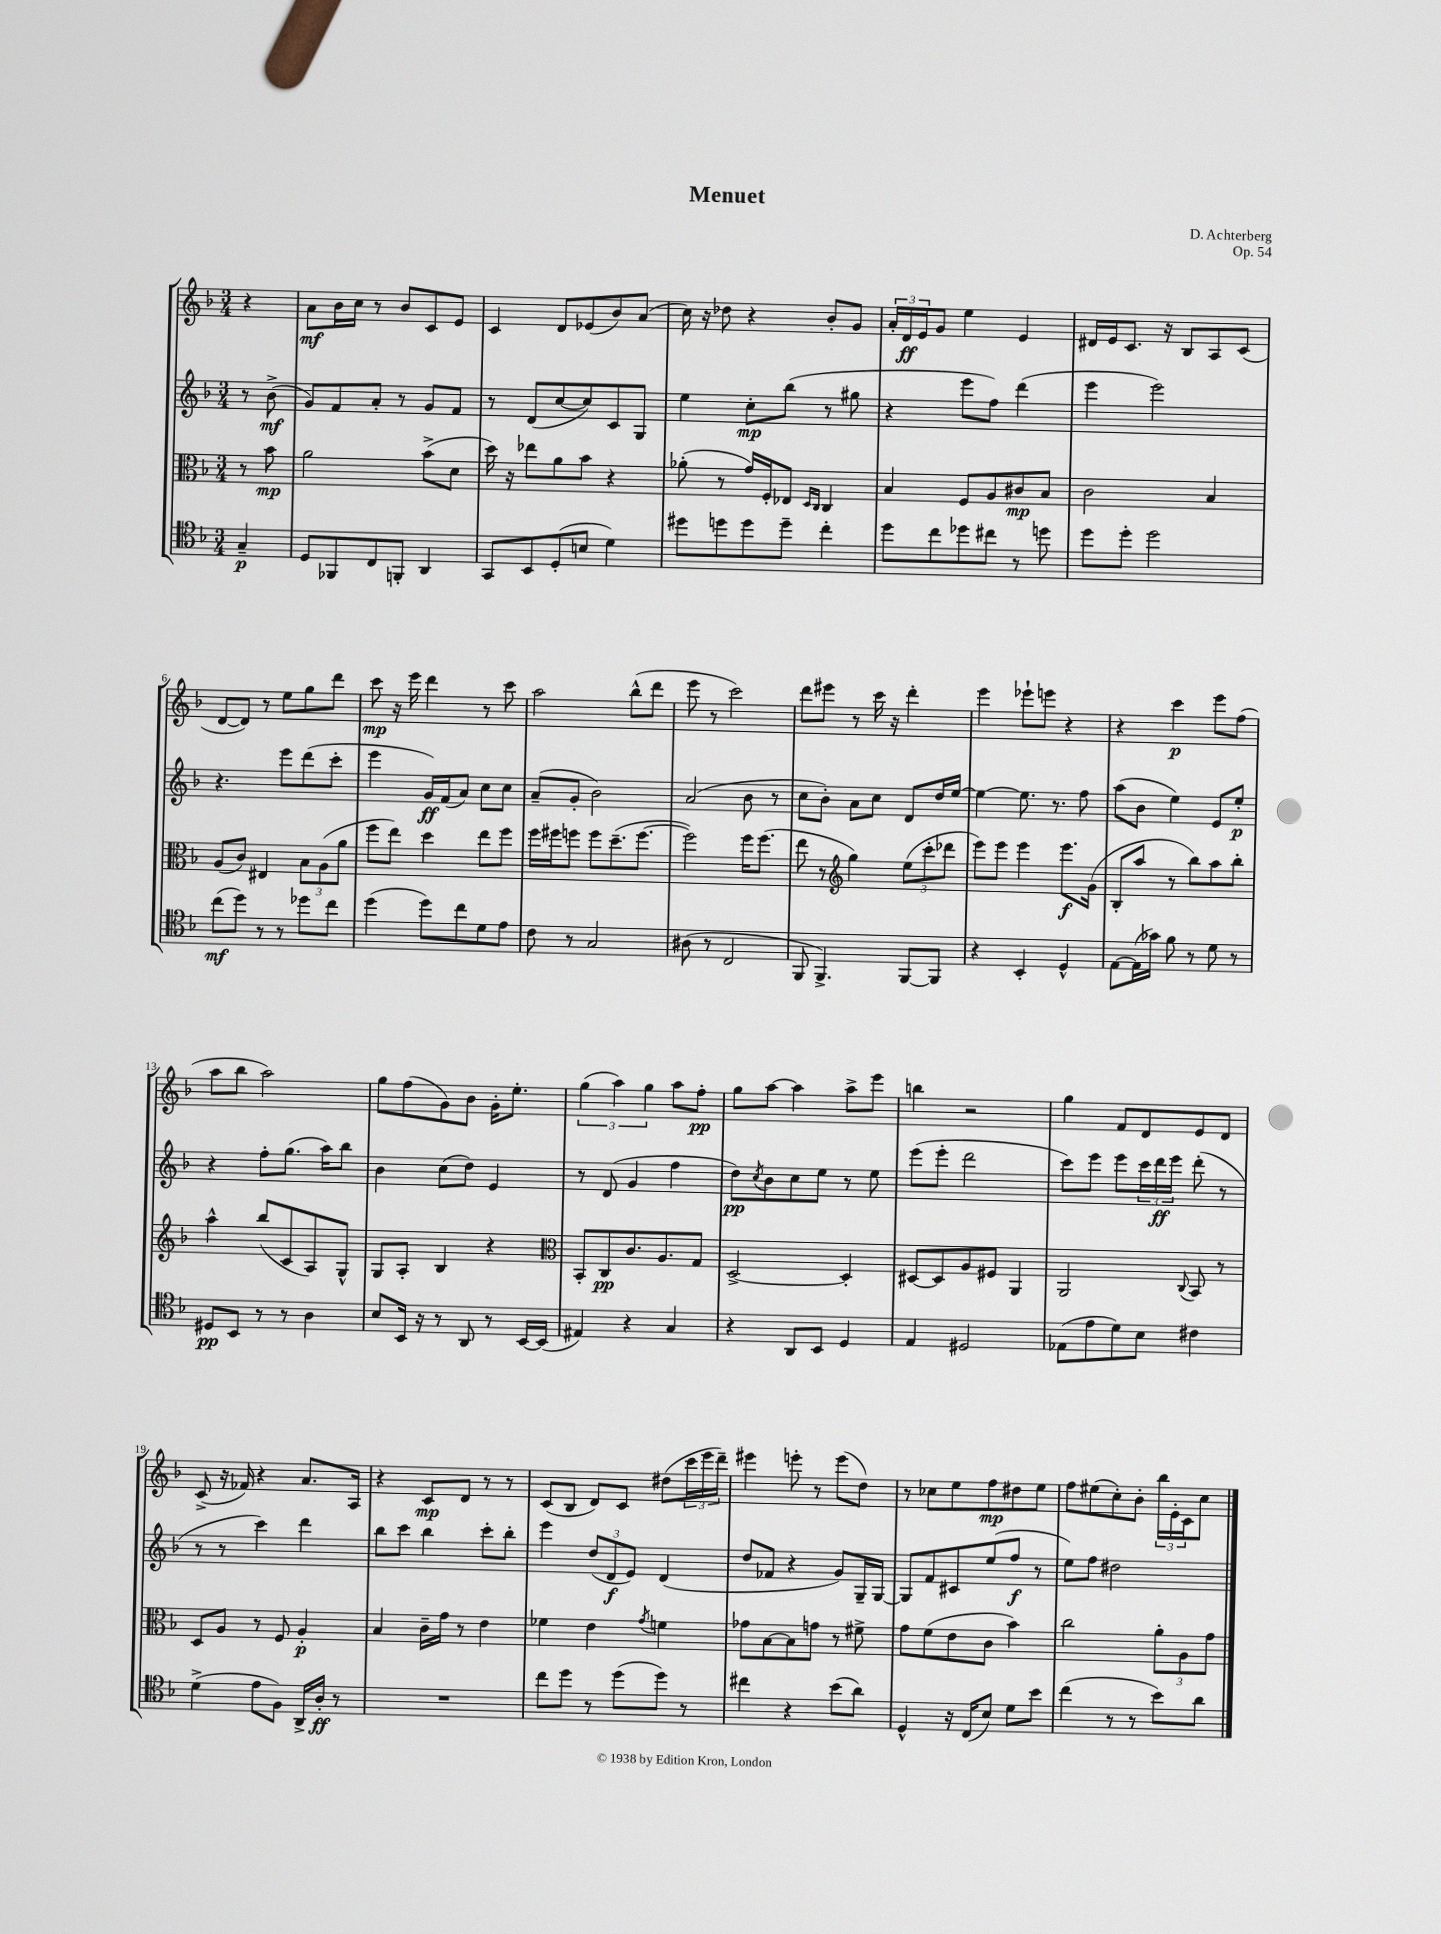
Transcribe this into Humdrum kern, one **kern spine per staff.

**kern	**kern	**kern	**kern
*staff4	*staff3	*staff2	*staff1
*clefC4	*clefC3	*clefG2	*clefG2
*k[b-]	*k[b-]	*k[b-]	*k[b-]
*M3/4	*M3/4	*M3/4	*M3/4
4G~/	8r	8r	4r
.	8b-\	(8b-^\	.
=	=	=	=
8D/L	2a\	8g/L)	8a\L
8FF-/	.	8f/	16b-\L
.	.	.	16cc\JJ
8C/	.	8a'/J	8r
8FF'/J	.	8r	8b-/L
4AA/	(8b-^\L	8g/L	8c/
.	8d\J	8f/J	8e/J
=	=	=	=
8GG/L	16dd\)	8r	4c/
.	16r	.	.
8BB-/	8ee-\L	(8d/L	.
(8D'/	8a\	[8cc/	8d/L
8B/J	8b-\J	8cc/])	(8e-/
4d\)	4r	8c/	8b-/)
.	.	8G/J	(8a/J
=	=	=	=
8dd#\L	(8a-'\	4ee\	16cc\)
.	.	.	16r
8dd\	8r	.	8dd-\
8dd\	16g/LL)	8cc'\L	4r
.	16F'/J	.	.
8dd~\J	8E-/J	(8bb-\J	.
.	16qqD/LL	.	.
.	16qqC/JJ	.	.
4cc'\	4C/	8r	8b-'/L
.	.	8gg#\	8g/J
=	=	=	=
8dd\L	4B-/	4r	24a'/LL
.	.	.	24d/
.	.	.	24e/J
8cc\	.	.	8g/J
8dd-\	8F/L	8eee\L	4ee\
8cc#\J	8A/	8ff\J)	.
8r	8c#/	(4ddd\	4e/
8dd\	8B-/J	.	.
=	=	=	=
8dd\L	2c\	4eee\	16d#/LL
.	.	.	16e/J
8dd'\J	.	.	8.c/J
2dd\	.	2eee\)	.
.	.	.	16r
.	.	.	8B-/L
.	4B-/	.	8A/
.	.	.	(8c/J
=	=	=	=
(8cc\L	(8A/L	4.r	[8d/L
8dd\J)	8c/J)	.	8d/]J)
8r	4E#/	.	8r
8r	.	8eee\L	8ee\L
8dd-\L	12B-\L	(8ddd\	8gg\
.	(12A\	.	.
8cc\J	.	8ccc'\J	8ddd\J
.	12a\J	.	.
=	=	=	=
(4dd\	8ff\L	4eee\	8ccc\
.	8ee\J)	.	16r
.	.	.	16eee\
8dd\L)	4dd\	16g/LL)	4ddd\
.	.	(16f/J	.
8cc\	.	8a/J)	.
8d\	8ee\L	8cc\L	8r
8e\J	8ff\J	8cc\J	8ccc\
=	=	=	=
8c\	16ff\LL	(8a~/L	2aa\
.	16ff#\J	.	.
8r	8ff\J	8g'/J	.
2G/	8ff\L	2b-\)	.
.	(8.dd~\	.	.
.	.	.	(8bb-^^\L
.	[8.ff\J	.	.
.	.	.	8ddd\J
=	=	=	=
(8A#\	2ff\])	(2a/	8eee\
8r	.	.	8r
2C/	.	.	2ccc\)
.	16ff\LK	8b-\	.
.	(8.ff\J	.	.
.	.	8r	.
=	=	=	=
8FF/	8ee\	8cc\L	8ddd\L
4.FF^/)	8r	8b-'\J)	8eee#\J
*	*clefG2	*	*
.	4gg\)	8a\L	8r
.	.	8cc\J	16ccc\
.	.	.	16r
[8FF/L	(12ee\L	8d/L	4ddd'\
.	12ccc'\	.	.
8FF/]J	.	16dd/L	.
.	12ddd-\J	.	.
.	.	[16ee/JJ	.
=	=	=	=
4r	8eee\L)	4ee\_	4eee\
.	8eee\J	.	.
4BB-'/	4eee\	8.ee\]	8eee-`\L
.	.	.	8eee\J
.	.	8.r	.
4D^^/	8.eee\L	.	4r
.	.	8ff\	.
.	(16g\Jk	.	.
=	=	=	=
[8E\L	8B-'/L	(8aa\L	4r
(16E\]L	8aa/J	8b-\J	.
16g-\JJ)	.	.	.
8f\	8r	4ee\)	4ccc\
8r	8bb-\L)	.	.
8d\	8aa\	8e/L	8eee\L
8r	8bb-'\J	8ee'/J	(8ff\J
=	=	=	=
8D#/L	4aa^^\	4r	8aa\L
8BB-/J	.	.	8bb-\J
8r	(8bb-/L	8ff'\L	2aa\)
8r	8c/	(8.gg\J	.
4A\	8A/)	.	.
.	.	16aa\LK)	.
.	8G^^/J	8bb-\J	.
=	=	=	=
8B-/L	8G/L	4b-\	8gg\L
16BB-/Jk	8A'/J	.	(8ff\
16r	.	.	.
8r	4B-/	(8cc\L	8g\)
8AA/	.	8dd\J)	8b-\J
8r	4r	4e/	16g'\LK
.	.	.	8.ee'\J
[16BB-/LL	.	.	.
(16BB-/]JJ	.	.	.
=	=	=	=
*	*clefC3	*	*
4E#/)	8BB-'/L	8r	(6gg\
.	8C/	(8d/	.
.	.	.	6aa\)
4r	8.c/	4g/	.
.	.	.	6gg\
.	8.A/	.	.
4G/	.	4ff\	8aa\L
.	8G/J	.	8ff'\J
=	=	=	=
4r	[2D^/	8dd\L)	8gg\L
.	.	8qcc/	.
.	.	8b-\	[8aa\J
8AA/L	.	8cc\	4aa\]
8BB-/J	.	8ee\J	.
4D/	4D'/]	8r	8aa^\L
.	.	8ee\	8eee\J
=	=	=	=
4E/	[8D#/L	(8eee\L	4bb\
.	8D#/]	8eee'\J	.
2D#/	8A/	2ddd\	2r
.	8F#/J	.	.
.	4AA/	.	.
=	=	=	=
(8E-\L	2AA/	8ccc\L)	4gg\
8e\	.	8eee\J	.
8d\)	.	8eee\L	8f/L
8B-\J	.	24ccc\L	8d/
.	.	24ddd\	.
.	.	24eee\JJ	.
.	8qqC/	.	.
4c#\	8BB-/	(8ddd'\	8e/
.	8r	8r	8d/J
=	=	=	=
(4d^\	8D/L	8r	(8c^/
.	8A/J	8r	16r
.	.	.	16f-/)
8e\L	8r	4ccc\)	4r
8F\J)	8F/	.	.
16AA^/LL	4A'/	4ddd\	8.a/L
16A'/JJ	.	.	.
8r	.	.	.
.	.	.	16A/Jk
=	=	=	=
2.r	4B-/	8bb-\L	4r
.	.	8ccc\J	.
.	16c~\LL	4bb-\	8c/L
.	16g\JJ	.	.
.	8r	.	8d/J
.	4e\	8ccc'\L	8r
.	.	8bb-'\J	8r
=	=	=	=
8cc\L	4f-\	4eee\	(8c/L
8dd\J	.	.	8B-/J
8r	4e\	(12dd/L	8d/L)
.	.	12d/	.
(8dd\L	.	.	8c/J
.	.	12e/J)	.
.	8qg/	.	.
8dd\J)	4f\	(4d/	(8dd#\L
8r	.	.	24ccc\L
.	.	.	24eee\
.	.	.	24ddd~\JJ)
=	=	=	=
4cc#\	8g-\L	8dd/L	4eee#\
.	[8B-\	8f-/J	.
4r	8B-\]	4r	8eee'\
.	8g\J	.	8r
(8b-\L	8r	8g/L)	(8eee\L
8a\J)	8f#^\	16G~/L	8dd\J)
.	.	[16G/JJ	.
=	=	=	=
4D^^/	8g\L	8G/]L	8r
.	(8f\	8f/	8cc-\L
16r	8e\	8c#/	8ee\
(16C/LK	.	.	.
8B-/J)	8c\J	(8ee/	8ff\
8d\L	4b-\)	8ff/J	8dd#\
8b-\J	.	8r	8ee\J
=	=	=	=
(4cc\	2cc\	8ee\L)	8ff\L
.	.	8ff\J	(8ee#\
8r	.	2dd#\	8cc'\)
8r	.	.	8b-'\J
8b-\L)	12a'\L	.	24bb-\LL
.	.	.	24e'\
.	12A\	.	24c\J
8a\J	.	.	8cc\J
.	12g\J	.	.
==	==	==	==
*-	*-	*-	*-
